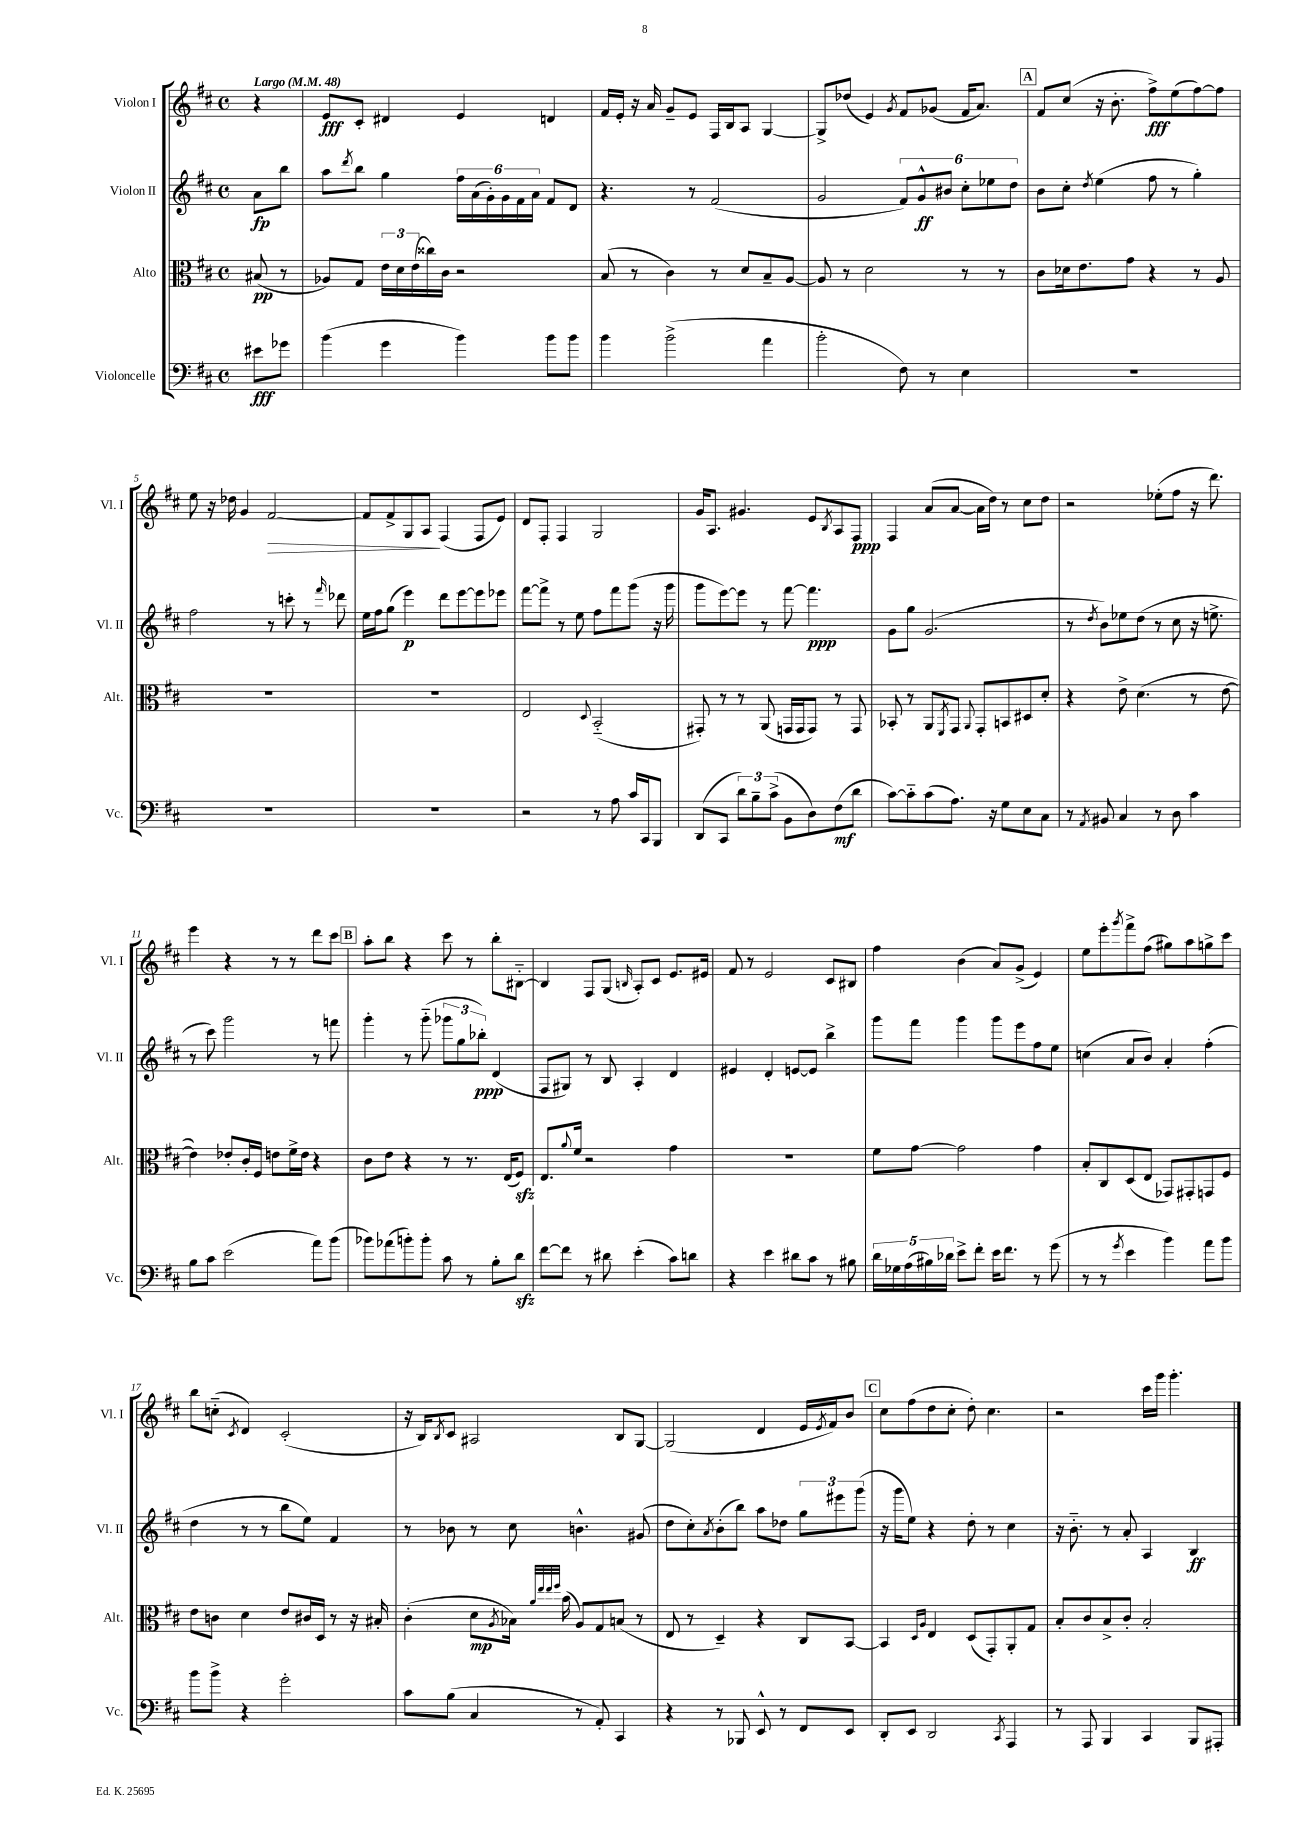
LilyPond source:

<<
\new StaffGroup <<
\new Staff = "s0" \with { instrumentName = "Violon I" shortInstrumentName = "Vl. I" } {
    \clef treble \key d \major \defaultTimeSignature \time 4/4 \partial 4 \tempo "Largo" 4 = 48
    r4 |
    e'8\fff cis'8-. dis'4 e'4 d'4 |
    fis'16 e'16-. r16 a'16 g'8-- e'8 fis16 b16 a8 g4~ |
    g8-> des''8( e'4) \acciaccatura { g'8 } fis'8 ges'8( fis'16 a'8.) |
    \mark \markup { \box "A" } fis'8 cis''8( r16 b'8.-. fis''8->\fff) e''8( fis''8~) fis''8 |
    e''8 r16 des''16 g'4 fis'2~\> |
    fis'8 fis'8-> g8 a8\! fis4( fis8 e'8) |
    d'8 fis8-. fis4 g2 |
    g'16 a8. gis'4. e'8 \acciaccatura { b8 } a8 fis8\ppp |
    fis4 a'8( a'8~ a'16 d''16) r8 cis''8 d''8 |
    r2 ees''8-.( fis''8 r16 d'''8.) |
    e'''4 r4 r8 r8 d'''8 cis'''8 |
    \mark \markup { \box "B" } a''8-. b''8 r4 cis'''8 r8 b''8-. bis8~-_ |
    bis4 fis8 g8( \grace { b16 } a8-.) cis'8 e'8. eis'16 |
    fis'8 r8 e'2 cis'8 bis8 |
    fis''4 b'4( a'8) g'8->( e'4) |
    e''8 e'''8-. \acciaccatura { g'''8 } fis'''8-> fis''8( gis''8) a''8 g''8-> cis'''8 |
    b''8 c''8-_( \acciaccatura { cis'8 } d'4) cis'2-.( |
    r16 b16) \acciaccatura { b8 } cis'8 ais2 b8 g8~ |
    g2( d'4 e'16 \acciaccatura { e'8 } fis'16) b'8 |
    \mark \markup { \box "C" } cis''8 fis''8( d''8 cis''8-. d''8-.) cis''4. |
    r2 cis'''16 g'''16 g'''4.-. \bar "|." |
}
\new Staff = "s1" \with { instrumentName = "Violon II" shortInstrumentName = "Vl. II" } {
    \clef treble \key d \major \defaultTimeSignature \time 4/4 \partial 4
    a'8\fp b''8 |
    a''8 \acciaccatura { d'''8 } b''8 g''4 \tuplet 6/4 { fis''16 a'16( g'16-.) g'16 fis'16 a'16 } fis'8 d'8 |
    r4. r8 fis'2( |
    g'2 \tuplet 6/4 { fis'8) g'8-^\ff bis'8 cis''8-. ees''8 d''8 } |
    \mark \markup { \box "A" } b'8 cis''8-. \acciaccatura { d''8 } e''4( fis''8 r8 g''4-.) |
    fis''2 r8 c'''8-. r8 \grace { fis'''16 } des'''8 |
    e''16 fis''16 g''8( e'''4\p) d'''8 e'''8~ e'''8 ees'''8 |
    fis'''8~ fis'''8-> r8 e''8 fis''8 fis'''8 g'''8( r16 g'''16 |
    g'''8 e'''8~) e'''8 r8 fis'''8~ fis'''4.\ppp |
    g'8 g''8 g'2.( |
    r8 \acciaccatura { d''8 } b'8) ees''8 d''8( r8 cis''8 r16 e''8.-> |
    r8 cis'''8) g'''2 r8 f'''8 |
    \mark \markup { \box "B" } g'''4-. r8 g'''8-_( \tuplet 3/2 { ges'''8 g''8 bes''8-.\ppp) } d'4( |
    fis8 gis8) r8 b8 a4-. d'4 |
    eis'4 d'4-. e'8~ e'8 b''4-> |
    g'''8 fis'''8 g'''4 g'''8 e'''8 fis''8 e''8 |
    c''4( a'8 b'8) a'4-. fis''4-.( |
    d''4 r8 r8 b''8 e''8) fis'4 |
    r8 bes'8 r8 cis''8 b'4.-^ gis'8( |
    d''8 cis''8-.) \acciaccatura { a'8 } b'8-.( b''8) a''8 des''8 \tuplet 3/2 { g''8 eis'''8 g'''8( } |
    \mark \markup { \box "C" } r16 g'''16 e''8) r4 d''8-. r8 cis''4 |
    r16 b'8.-_ r8 a'8-. a4 b4\ff \bar "|." |
}
\new Staff = "s2" \with { instrumentName = "Alto" shortInstrumentName = "Alt." } {
    \clef alto \key d \major \defaultTimeSignature \time 4/4 \partial 4
    bis8\pp( r8 |
    aes8) g8 \tuplet 3/2 { e'16 d'16 e'16( } cisis''16) cis'16 r2 |
    b8( r8 cis'4) r8 d'8 b8-- a8~ |
    a8 r8 d'2 r8 r8 |
    \mark \markup { \box "A" } cis'8 des'16 e'8. g'8 r4 r8 a8 |
    R1 |
    R1 |
    e2 \appoggiatura { d8 } b,2-_( |
    gis,8-.) r8 r8 a,8( g,16 g,16 g,8) r8 g,8 |
    bes,8-. r8 a,8 \acciaccatura { fis,8 } g,8 \appoggiatura { a,8 } g,8-. b,8 dis8 d'8-. |
    r4 e'8-> d'4.( r8 e'8~ |
    e'4) ees'8-. cis'16-. fis16 e'8 fis'16-> e'16 r4 |
    \mark \markup { \box "B" } cis'8 e'8 r4 r8 r8. e16( fis8\sfz) |
    e8. \appoggiatura { a'8 } fis'16 r2 g'4 |
    R1 |
    fis'8 g'8~ g'2 g'4 |
    b8-. cis8 d8( e8 ges,8) gis,8-. g,8 fis8 |
    e'8 c'8 d'4 e'8 cis'16 d16 r8 r16 bis16-. |
    cis'4-.( d'8\mp \acciaccatura { a8 } bes16) \grace { a'32 e''32 e''32 fis''32 } b'16( a8) g8 b8( r8 |
    e8 r8 d4--) r4 cis8 b,8~ |
    \mark \markup { \box "C" } b,4 \grace { d16 a16 } e4 d8( g,8-.) a,8-. g8 |
    b8-. cis'8 b8-> cis'8-. b2-. \bar "|." |
}
\new Staff = "s3" \with { instrumentName = "Violoncelle" shortInstrumentName = "Vc." } {
    \clef bass \key d \major \defaultTimeSignature \time 4/4 \partial 4
    eis'8\fff ges'8 |
    b'4( g'4 b'4) b'8 b'8 |
    b'4 b'2->( a'4 |
    b'2-. fis8) r8 e4 |
    \mark \markup { \box "A" } R1 |
    R1 |
    R1 |
    r2 r8 a8 cis'16 cis,16 b,,8 |
    d,8( cis,8 \tuplet 3/2 { d'8) b8-- cis'8->( } b,8 d8) fis8\mf( d'8 |
    cis'8~) cis'8-_ cis'8( a8.) r16 g8 e8 cis8 |
    r8 \acciaccatura { a,8 } bis,8 cis4 r8 d8 cis'4 |
    b8 cis'8 e'2( a'8) b'8( |
    \mark \markup { \box "B" } bes'8) aes'8( b'8-.) b'8-. cis'8 r8 b8-. d'8\sfz |
    fis'8~ fis'8 r8 dis'8 e'4-.( cis'8) d'8 |
    r4 e'4 dis'8 cis'8 r8 bis8 |
    \tuplet 5/4 { d'16 ges16 a16( bis16) des'16 } e'8-> fis'8-. e'16 fis'8. r8 g'8( |
    r8 r8 \acciaccatura { g'8 } e'4 b'4) a'8 b'8 |
    b'8 b'8-> r4 g'2-. |
    cis'8 b8( cis4 r8 a,8-.) cis,4 |
    r4 r8 bes,,8 e,8-^ r8 fis,8 e,8 |
    \mark \markup { \box "C" } d,8-. e,8 d,2 \acciaccatura { cis,8 } a,,4 |
    r8 a,,8 b,,4 cis,4 b,,8 ais,,8-. \bar "|." |
}
>>
>>
